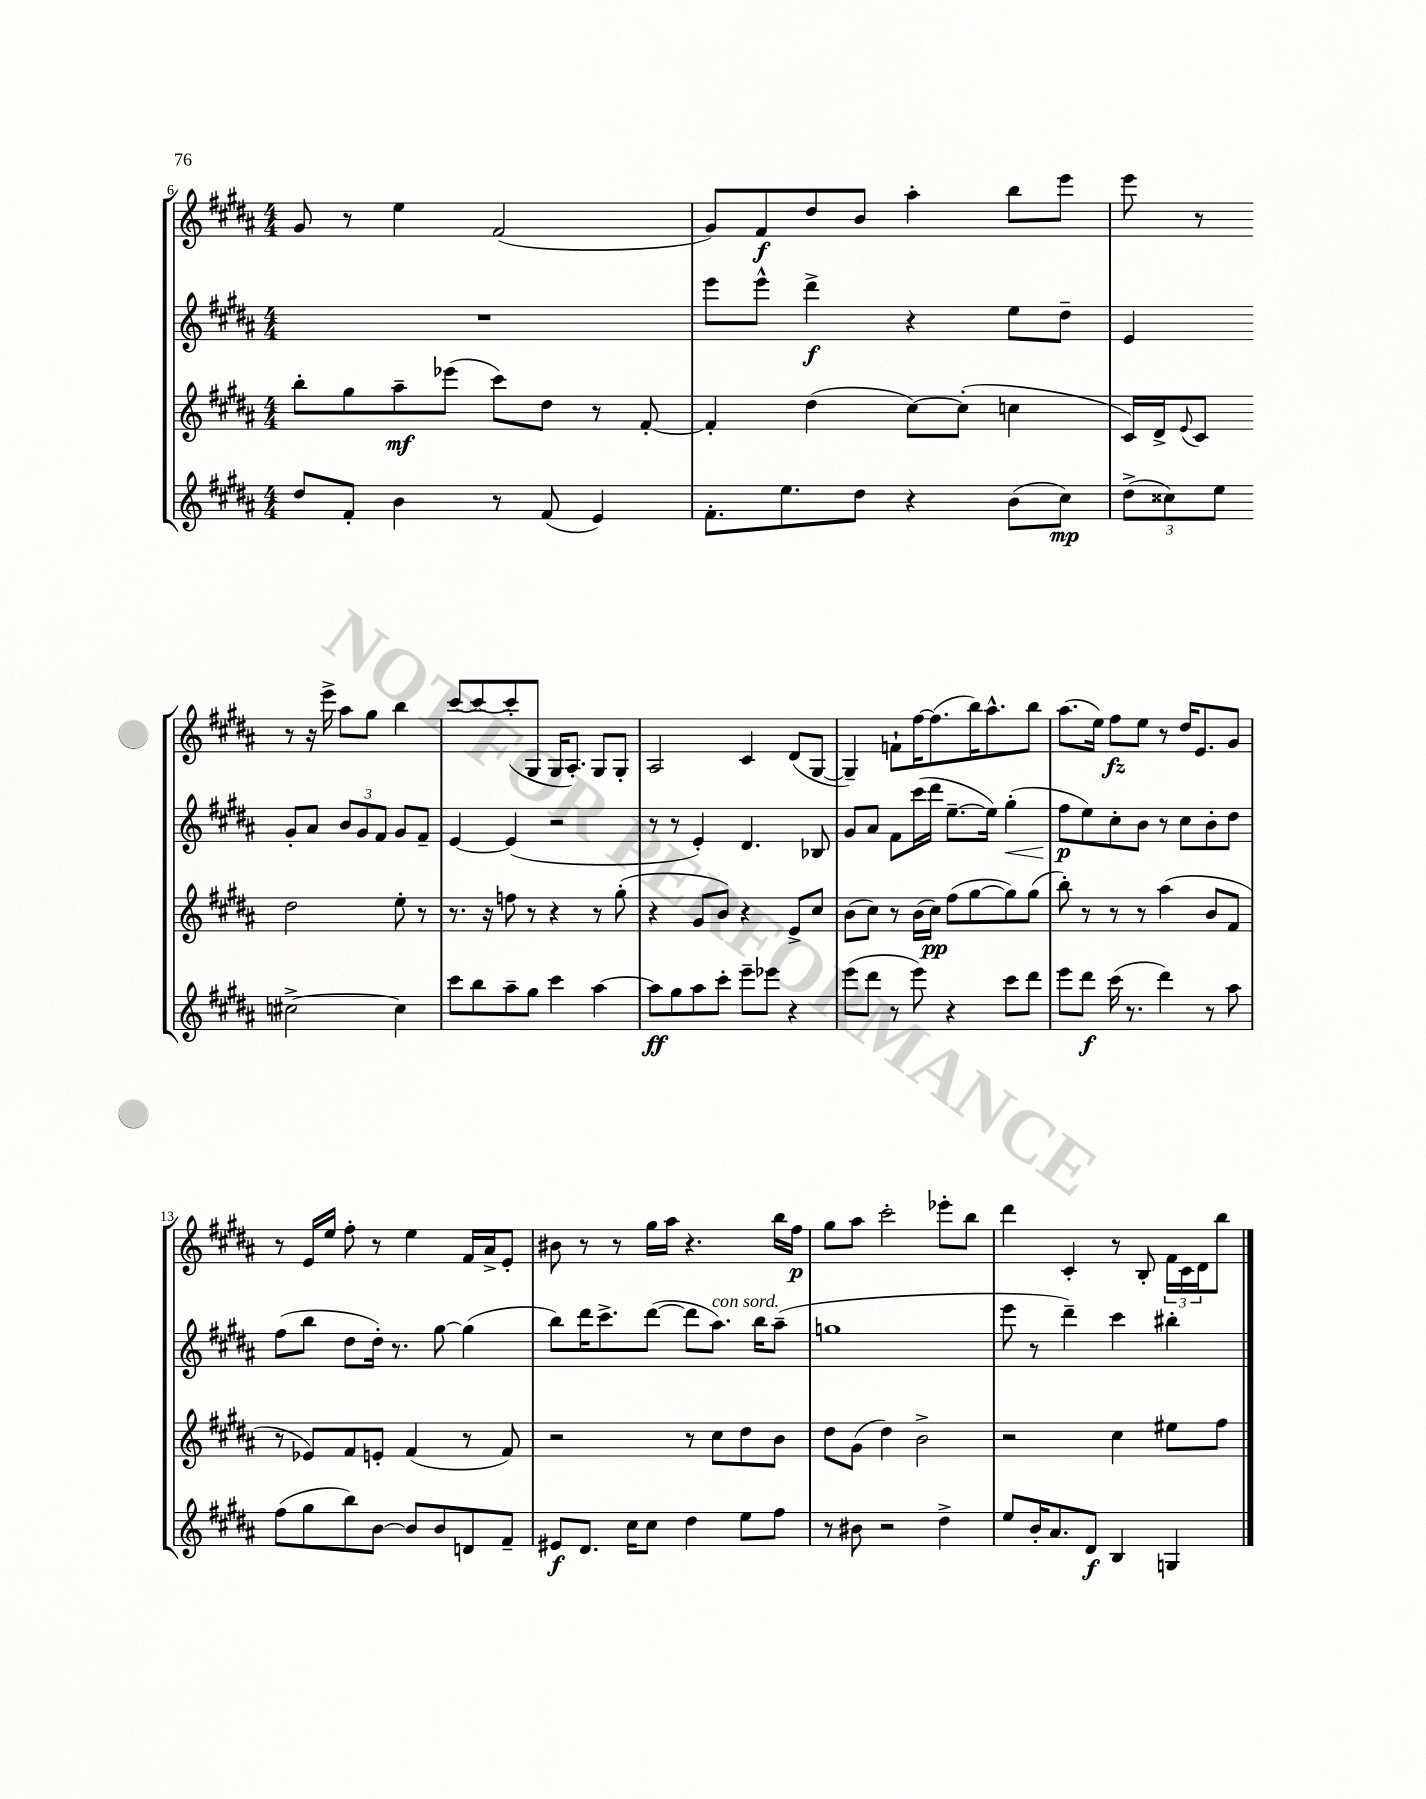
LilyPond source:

<<
\new StaffGroup <<
\new Staff = "s0" {
    \clef treble \key b \major \numericTimeSignature \time 4/4
    gis'8 r8 e''4 fis'2( |
    gis'8) fis'8\f dis''8 b'8 ais''4-. b''8 e'''8 |
    e'''8 r8 r8 r16 e'''16-> ais''8 gis''8 b''4 |
    cis'''8~ cis'''8~ cis'''8-.( gis8 gis16 ais8.-.) gis8 gis8-. |
    ais2 cis'4 dis'8( gis8~ |
    gis4--) f'8-! fis''16~ fis''8.( b''16) ais''8.-^ b''8 |
    ais''8.( e''16) fis''8\fz e''8 r8 dis''16 e'8. gis'8 |
    r8 e'16 e''16 fis''8-. r8 e''4 fis'16 ais'16-> e'8-. |
    bis'8 r8 r8 gis''16 ais''16 r4. b''16 fis''16\p |
    gis''8 ais''8 cis'''2-. ees'''8-. b''8 |
    dis'''4 cis'4-. r8 b8-. \tuplet 3/2 { fis'16 cis'16 dis'16 } b''8 \bar "|." |
}
\new Staff = "s1" {
    \clef treble \key b \major \numericTimeSignature \time 4/4
    R1 |
    e'''8 e'''8-^ dis'''4->\f r4 e''8 dis''8-- |
    e'4 gis'8-. ais'8 \tuplet 3/2 { b'8 gis'8 fis'8 } gis'8 fis'8-- |
    e'4~ e'4( r2 |
    r8 r8 e'4-.) dis'4. bes8 |
    gis'8 ais'8 fis'8 cis'''16( dis'''16 e''8.~-- e''16) gis''4-.\<( |
    fis''8\p\! e''8) cis''8-. b'8 r8 cis''8 b'8-. dis''8 |
    fis''8( b''8 dis''8 dis''16-.) r8. gis''8~ gis''4( |
    b''8) dis'''16 cis'''8.-> dis'''8~( dis'''8 ais''8.^\markup { \italic "con sord." }) b''16 ais''8--( |
    g''1 |
    e'''8 r8 dis'''4--) cis'''4 bis''4-. \bar "|." |
}
\new Staff = "s2" {
    \clef treble \key b \major \numericTimeSignature \time 4/4
    b''8-. gis''8 ais''8--\mf ees'''8( cis'''8) dis''8 r8 fis'8~-. |
    fis'4-. dis''4( cis''8~) cis''8-.( c''4 |
    cis'16) dis'16-> \appoggiatura { e'8 } cis'8 dis''2 e''8-. r8 |
    r8. r16 f''8 r8 r4 r8 gis''8-.( |
    r4 gis'8 b'8) r4 e'8-> cis''8 |
    b'8( cis''8) r8 b'16( cis''16\pp) fis''8( gis''8~ gis''8) gis''8( |
    b''8-.) r8 r8 r8 ais''4( b'8 fis'8 |
    r8 ees'8) fis'8 e'8-. fis'4( r8 fis'8) |
    r2 r8 cis''8 dis''8 b'8 |
    dis''8 gis'8( dis''4) b'2-> |
    r2 cis''4 eis''8 fis''8 \bar "|." |
}
\new Staff = "s3" {
    \clef treble \key b \major \numericTimeSignature \time 4/4
    dis''8 fis'8-. b'4 r8 fis'8( e'4) |
    fis'8.-. e''8. dis''8 r4 b'8( cis''8\mp) |
    \tuplet 3/2 { dis''8->( cisis''8) e''8 } cis''2~-> cis''4 |
    cis'''8 b''8 ais''8-- gis''8 cis'''4 ais''4~ |
    ais''8\ff gis''8 ais''8 cis'''8-. e'''8-- ees'''8 r4 |
    e'''8( dis'''8 r8 e'''8) r4 cis'''8 dis'''8 |
    e'''8 dis'''8\f cis'''16( r8. dis'''4) r8 ais''8 |
    fis''8( gis''8 b''8) b'8~ b'8 b'8 d'8 fis'8-- |
    eis'8\f dis'8. cis''16 cis''8 dis''4 e''8 fis''8 |
    r8 bis'8 r2 dis''4-> |
    e''8 b'16-. ais'8. dis'8\f b4 g4 \bar "|." |
}
>>
>>
\layout { \context { \Score currentBarNumber = #6 } }
